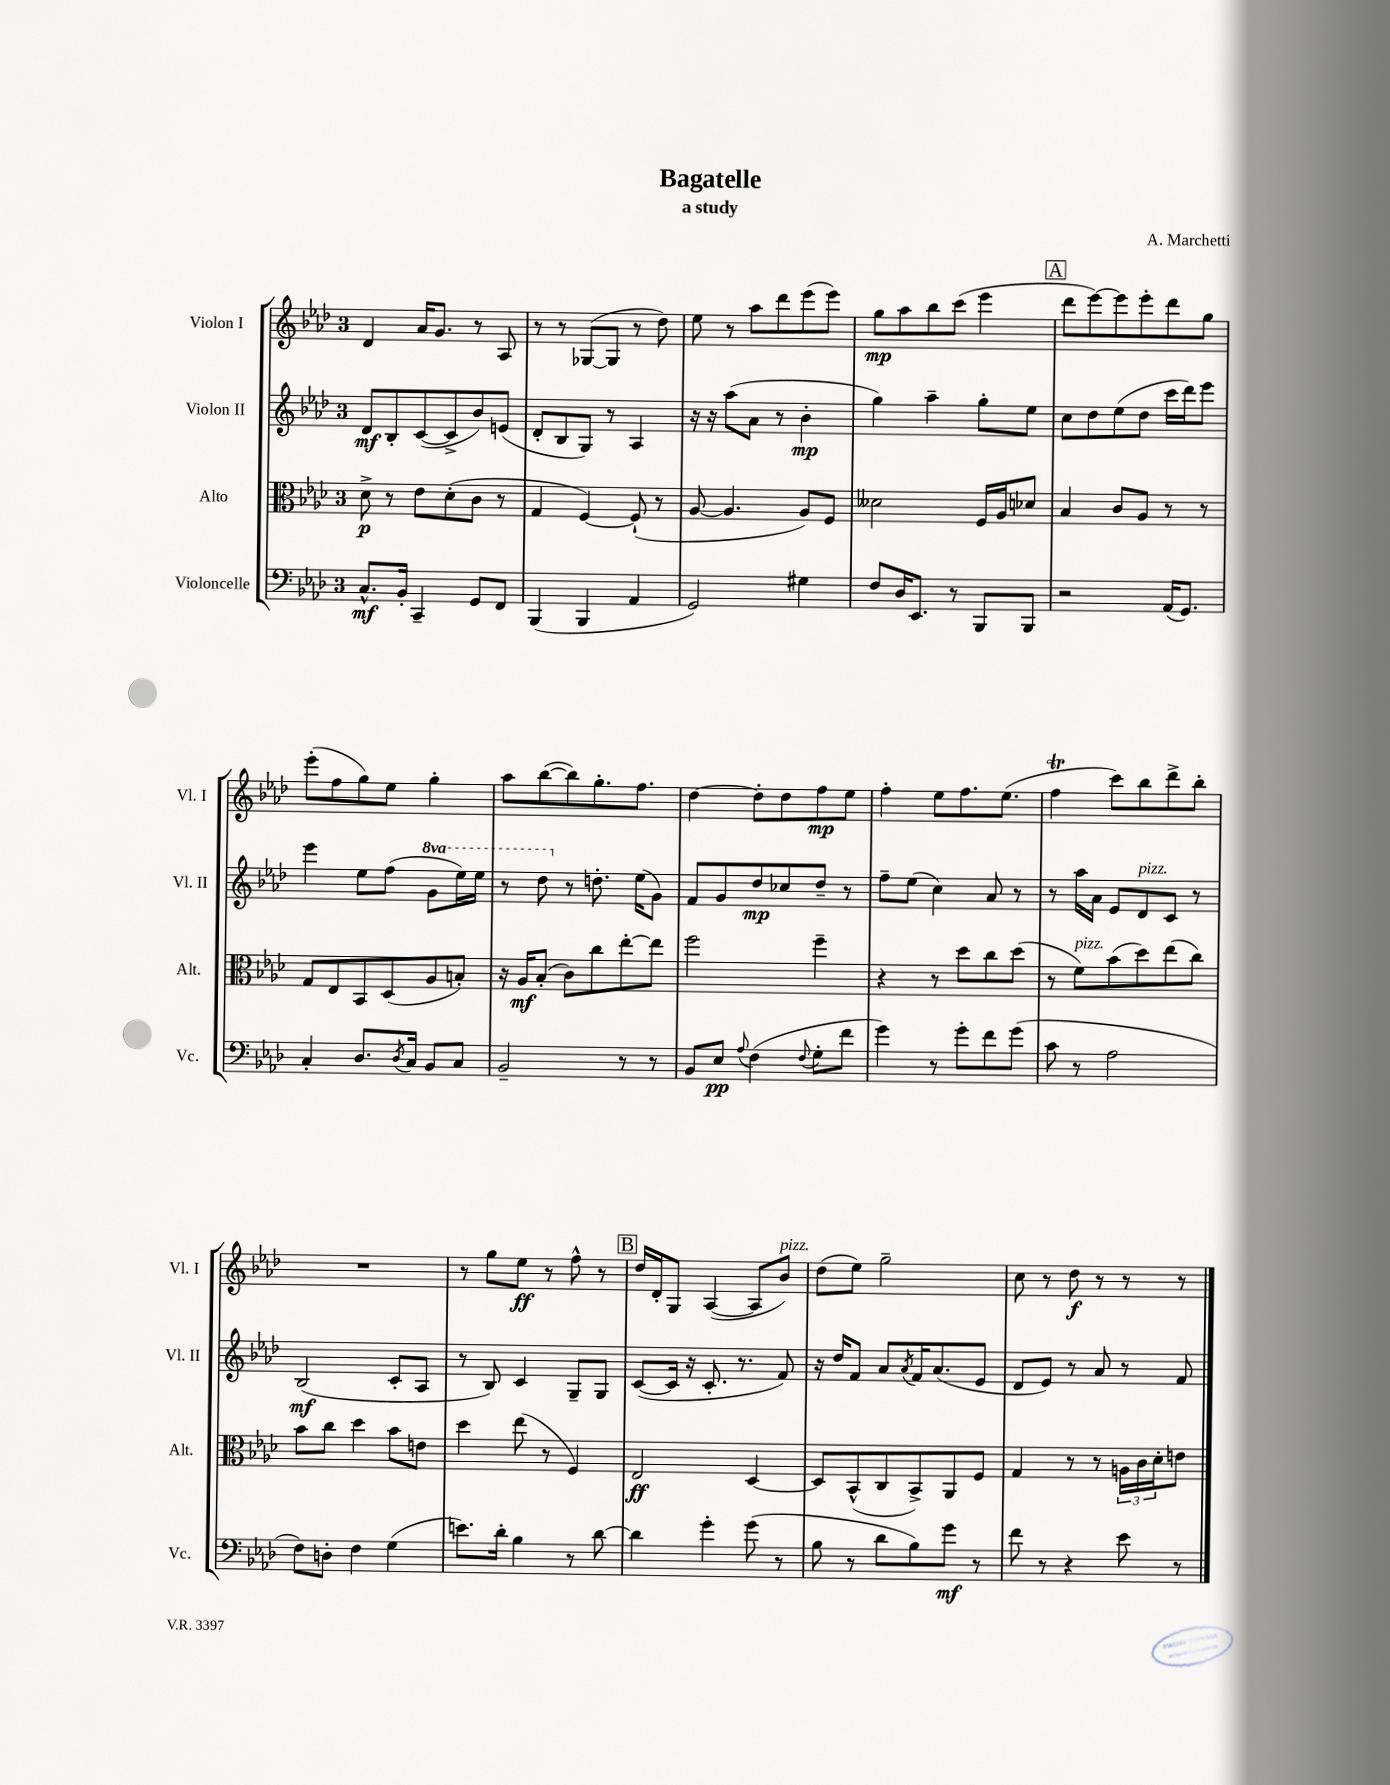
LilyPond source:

\header { title = "Bagatelle" composer = "A. Marchetti" subtitle = "a study" }
<<
\new StaffGroup <<
\new Staff = "s0" \with { instrumentName = "Violon I" shortInstrumentName = "Vl. I" } {
    \clef treble \key aes \major \once \override Staff.TimeSignature.style = #'single-digit \time 3/4
    des'4 aes'16 g'8. r8 aes8 |
    r8 r8 ges8~( ges8 r8 des''8) |
    ees''8 r8 aes''8 des'''8 ees'''8( ees'''8) |
    g''8\mp aes''8 bes''8 c'''8( ees'''4 |
    \mark \markup { \box "A" } des'''8 ees'''8~) ees'''8 ees'''8-. des'''8 g''8 |
    ees'''8-.( f''8 g''8) ees''8 g''4-. |
    aes''8 bes''8~( bes''8) g''8.-. f''8. |
    des''4~ des''8-. des''8 f''8\mp ees''8 |
    f''4-. ees''8 f''8. ees''8.( |
    f''4\trill c'''8) bes''8 des'''8-> bes''8-. |
    R2. |
    r8 g''8 ees''8\ff r8 f''8-^ r8 |
    \mark \markup { \box "B" } des''16 des'16-. g8 aes4~( aes8 bes'8^\markup { \italic "pizz." }) |
    des''8( ees''8) g''2-- |
    c''8 r8 des''8\f r8 r8 r8 \bar "|." |
}
\new Staff = "s1" \with { instrumentName = "Violon II" shortInstrumentName = "Vl. II" } {
    \clef treble \key aes \major \once \override Staff.TimeSignature.style = #'single-digit \time 3/4 \set Staff.ottavationMarkups = #ottavation-simple-ordinals
    des'8\mf bes8-. c'8~( c'8-> bes'8) e'8( |
    des'8-. bes8 g8) r8 aes4 |
    r16 r16 aes''8( aes'8 r8 bes'4-.\mp |
    g''4) aes''4-- g''8-. ees''8 |
    \mark \markup { \box "A" } c''8 des''8 ees''8( des''8 c'''16 des'''16) ees'''8 |
    ees'''4 ees''8 f''8( \ottava #1 g''8 ees'''16) ees'''16 |
    r8 des'''8 \ottava #0 r8 d''8.-. ees''16( g'8) |
    f'8 g'8 des''8\mp ces''8 des''8-- r8 |
    f''8-- ees''8( c''4) aes'8 r8 |
    r8 aes''16 aes'16 ees'8 des'8^\markup { \italic "pizz." } c'8 r8 |
    bes2\mf( c'8-. aes8 |
    r8 bes8) c'4 g8-- g8 |
    \mark \markup { \box "B" } c'8~( c'16 r16 c'8.-. r8. f'8) |
    r16 des''16 f'8 aes'8 \acciaccatura { aes'8 } f'16 aes'8.( ees'8 |
    des'8 ees'8) r8 aes'8 r8 f'8 \bar "|." |
}
\new Staff = "s2" \with { instrumentName = "Alto" shortInstrumentName = "Alt." } {
    \clef alto \key aes \major \once \override Staff.TimeSignature.style = #'single-digit \time 3/4
    des'8->\p r8 ees'8 des'8-.( c'8 r8 |
    g4 f4~) f8-!( r8 |
    aes8~ aes4. aes8) f8 |
    deses'2 f16 aes16 des'8 |
    \mark \markup { \box "A" } bes4 c'8 aes8 r8 r8 |
    g8 ees8 bes,8 des8( aes8 b8-.) |
    r16 aes16\mf bes8-.( c'8) c''8 ees''8~-. ees''8 |
    f''2 f''4-- |
    r4 r8 des''8 c''8 des''8( |
    r8 f'8^\markup { \italic "pizz." }) bes'8( des''8) ees''8( c''8) |
    bes'8 c''8 des''4 bes'8 e'8 |
    des''4 ees''8( r8 f4) |
    \mark \markup { \box "B" } ees2\ff des4~ |
    des8 bes,8-^( c8 bes,8->) aes,8 f8 |
    g4 r8 r8 \tuplet 3/2 { a16 c'16 des'16-. } e'8 \bar "|." |
}
\new Staff = "s3" \with { instrumentName = "Violoncelle" shortInstrumentName = "Vc." } {
    \clef bass \key aes \major \once \override Staff.TimeSignature.style = #'single-digit \time 3/4
    c8.-^\mf bes,16-. c,4-- g,8 f,8 |
    bes,,4( bes,,4 aes,4 |
    g,2) gis4 |
    f8 des16 ees,8. r8 bes,,8 bes,,8 |
    \mark \markup { \box "A" } r2 aes,16( g,8.) |
    c4-. des8. \acciaccatura { des8 } c16 bes,8 c8 |
    bes,2-- r8 r8 |
    bes,8 ees8\pp \appoggiatura { aes8 } f4( \appoggiatura { f8 } g8-. f'8 |
    g'4) r8 g'8-. f'8 g'8( |
    c'8 r8 aes2 |
    f8) d8-. f4 g4( |
    e'8.) des'16-. bes4 r8 des'8~ |
    \mark \markup { \box "B" } des'4 g'4-. g'8( r8 |
    bes8 r8 des'8 bes8) g'8\mf r8 |
    f'8 r8 r4 ees'8 r8 \bar "|." |
}
>>
>>
\layout { \context { \Score \remove "Bar_number_engraver" } }
